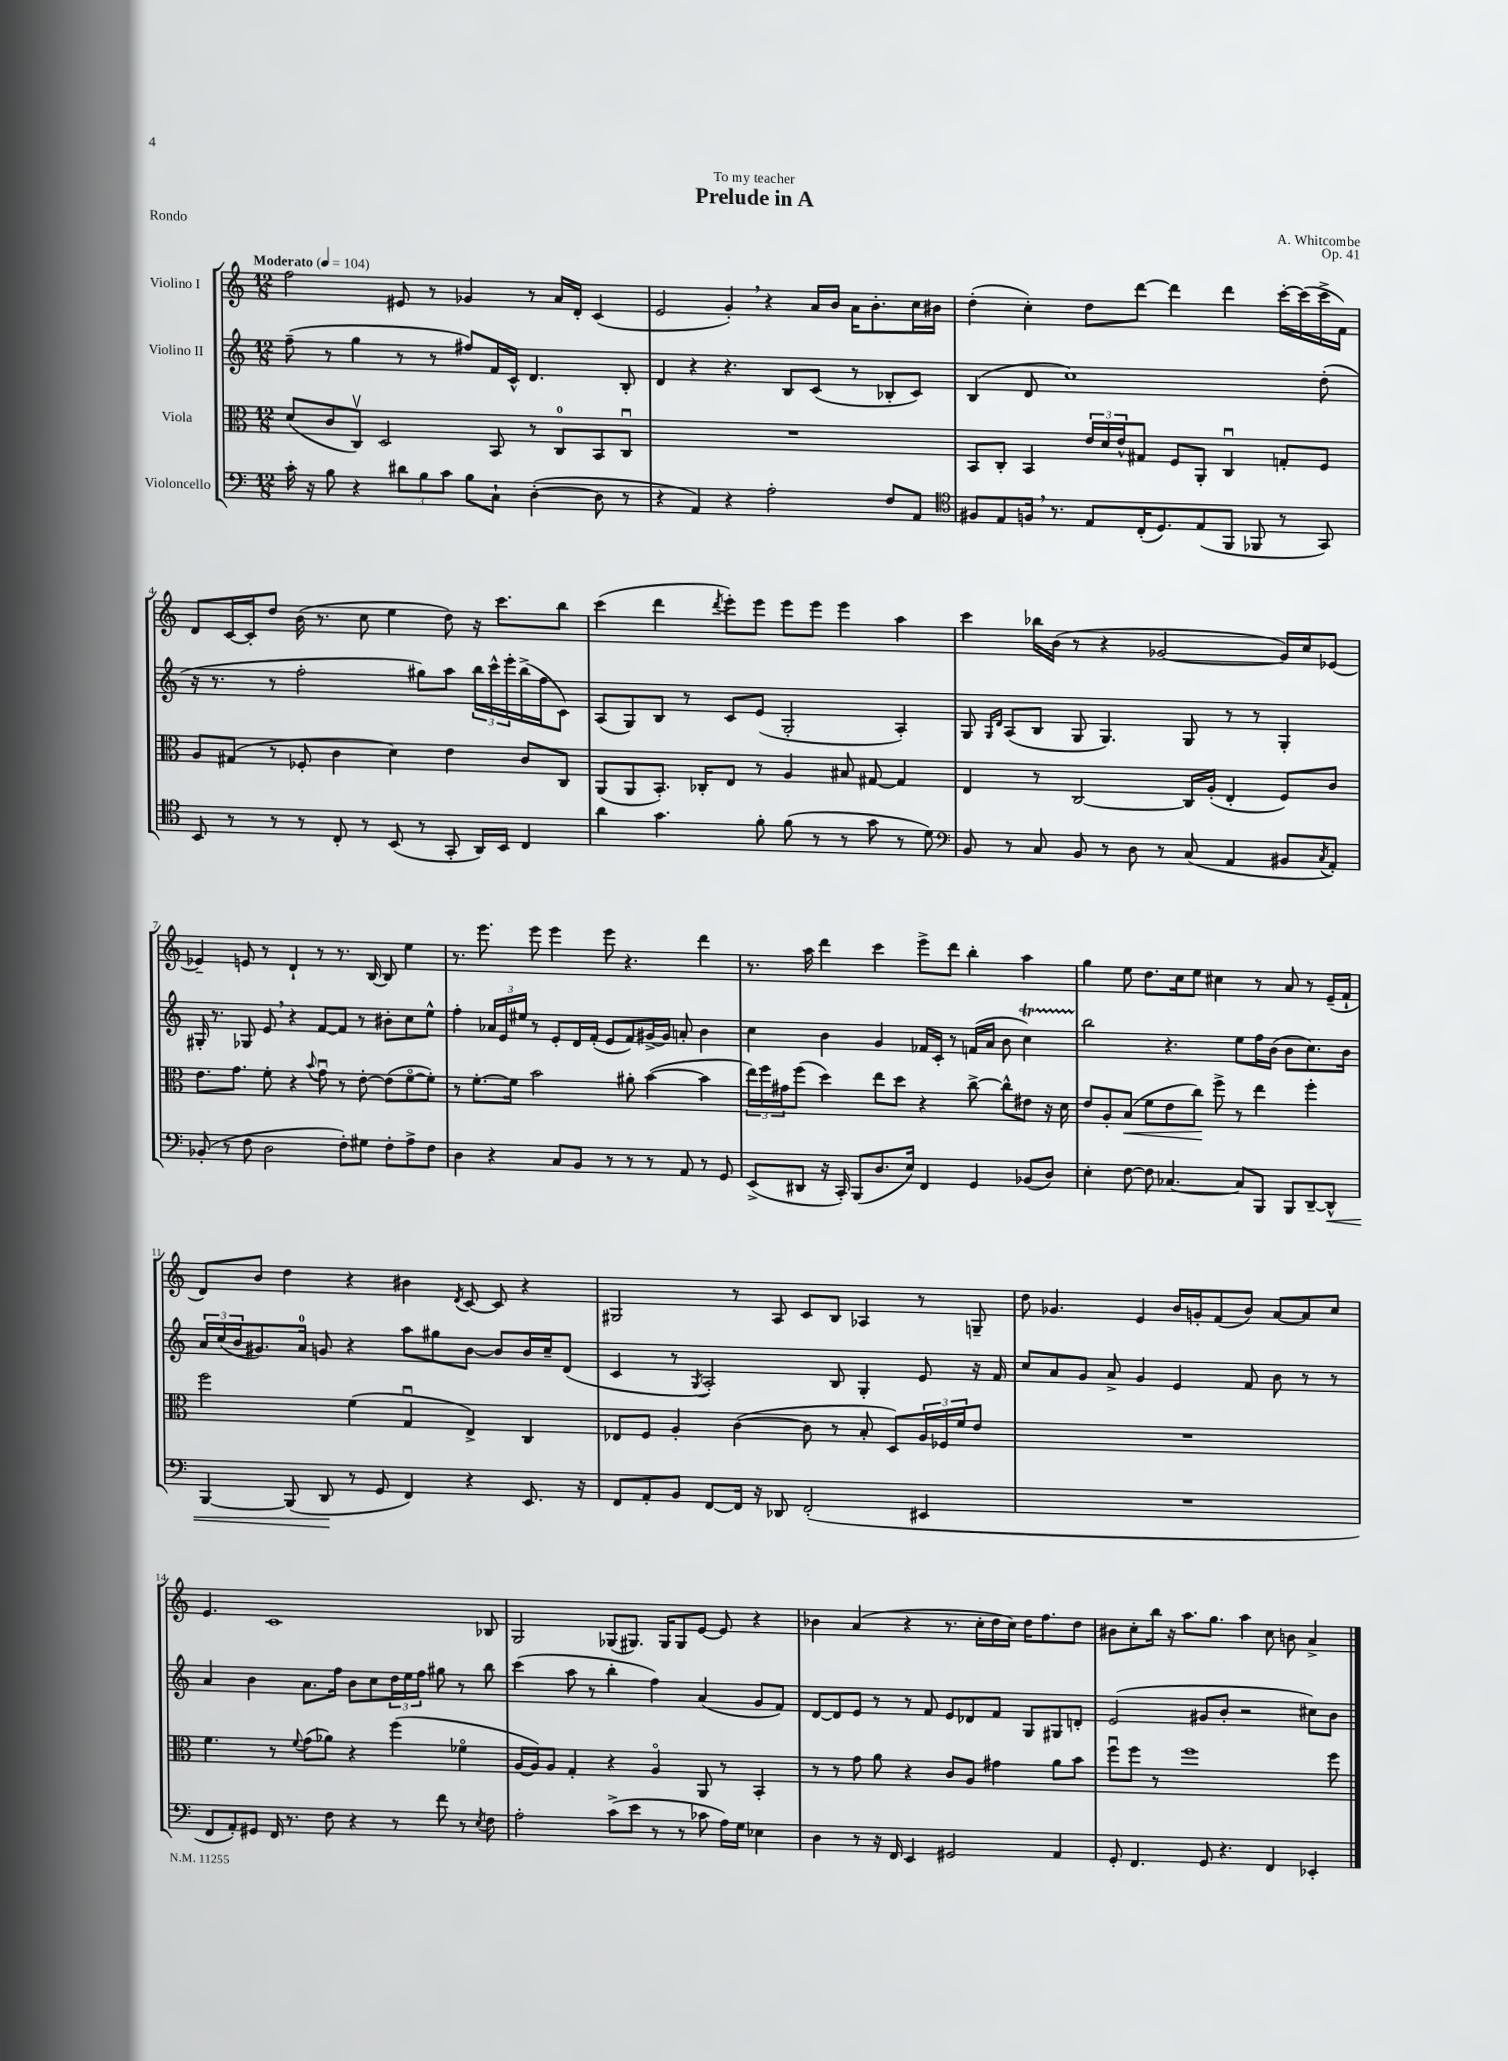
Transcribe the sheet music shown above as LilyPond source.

\header { title = "Prelude in A" composer = "A. Whitcombe" dedication = "To my teacher" opus = "Op. 41" piece = "Rondo" }
<<
\new StaffGroup <<
\new Staff = "s0" \with { instrumentName = "Violino I" } {
    \clef treble \key c \major \numericTimeSignature \time 12/8 \tempo "Moderato" 4 = 104
    f''2 eis'8 r8 ges'4 r8 a'16 d'16-. c'4( |
    e'2 g'4-.) \breathe r4 a'16 b'16 a'16 b'8.-. c''16 bis'16 |
    d''4-.( c''4-.) d''8 d'''8~ d'''4 d'''4 c'''16~-. c'''16( c'''16-> f'16) |
    d'8 c'16~ c'16-. d''8 b'16( r8. c''8 e''4 d''8) r16 c'''8. b''8 |
    c'''4( d'''4 \acciaccatura { d'''8 } e'''8-.) e'''8 e'''8 e'''8 e'''4 a''4 |
    c'''4 bes''16 b'16( r8 r4 ges'2~ ges'16) c''16 ees'8~ |
    ees'4-- e'8 r8 d'4-! r8 r8. b16~ b8 e''4 |
    r8. e'''8. e'''8 e'''4 e'''8 r4. d'''4 |
    r8. a''16 d'''4 c'''4 e'''8-> d'''8 b''4-. a''4 |
    g''4 e''8 d''8. c''16 e''8 cis''4 r8 a'8 r8 e'16--( f'16-! |
    d'8) b'8 d''4 r4 bis'4 \acciaccatura { d'8 } c'8~ c'8 r4 |
    gis2 r8 a8 c'8 b8 aes4 r8 g8-- |
    d''8 ges'4. e'4 b'16 g'16-. f'8( b'8) a'8~ a'8 c''8 |
    e'4. c'1 bes8 |
    g2 ges8( gis8.) gis16 gis8 e'8~ e'8 r4 |
    bes'4 a'4( r4 r8. c''16-. d''16 c''16) d''16 f''8. d''8 |
    bis'8 c''8-. b''16 r16 a''8. g''8. a''4 c''8 b'8 a'4-> \bar "|." |
}
\new Staff = "s1" \with { instrumentName = "Violino II" } {
    \clef treble \key c \major \numericTimeSignature \time 12/8
    f''8--( r8 g''4 r8 r8 fis''8) f'16 c'16-^ d'4. b8-. |
    d'4 r4 r4. b8 c'8( r8 bes8-. c'8) |
    b4( d'8 c''1) d''8-.( |
    r16 r8. r8 f''2-. gis''8) a''8 \tuplet 3/2 { b''16 c'''16-^ e'''16-. } b''16->( f''16 c'8) |
    a8( g8) b8 r8 c'8 e'8( g2-. a4-.) |
    g8 \grace { g16 d'16 } a8( b8 g8 g4.) g8 r8 r8 g4-. |
    gis16-. r8. ges8 e'8 \breathe r4 f'8~ f'8 r8 bis'8-. c''8 e''8-^ |
    f''4-. \tuplet 3/2 { aes'16 e'16 eis''16 } r8 e'8-. d'16 f'16-.( e'8 f'8) gis'16~-> gis'16 a'8-. b'4 |
    c''4 b'4 g'4 fes'16 c'16-. r8 f'16( a'16 b'8 c''4\startTrillSpan) |
    b''2\stopTrillSpan r4. e''8 f''16 b'16( b'8 c''8.) b'16 |
    \tuplet 3/2 { a'16 c''16( b'16 } gis'8.) a'16-0 g'8 r4 a''8 gis''8 b'8~ b'8 b'16 c''16-- d'8( |
    c'4 r8 \acciaccatura { g8 } a2-.) b8 g4-. e'8 r16 f'16 |
    c''8 a'8 g'8 a'8-> g'4 e'4 f'8 b'8 r8 r8 |
    a'4 b'4 a'8. f''16 b'8 c''8 \tuplet 3/2 { d''16 e''16 f''16 } gis''8 r8 b''8 |
    c'''4( a''8 r8 b''4-. f''4) a'4( g'8 f'8) |
    d'8~ d'8 e'8 r8 r8 f'8 e'8 des'8 f'8 g8 gis8 d'8-. |
    e'2( gis'8 b'8-. r2 cis''8) b'8 \bar "|." |
}
\new Staff = "s2" \with { instrumentName = "Viola" } {
    \clef alto \key c \major \numericTimeSignature \time 12/8
    d'8( c'8 c8\upbow) d2 b,8 r8 c8-0 b,8 c8\downbow |
    R1. |
    b,8 c8-. b,4 \tuplet 3/2 { e'16 d'16 e'16-^ } gis8 f8 a,8-. c4\downbow g8-. f8 |
    a8 gis8( r8 fes8-. c'4 d'4) e'4 c'8 c8 |
    a,8( a,8 b,8.-.) ces16-. e8 r8 a4 bis8 gis8~ gis4 |
    e4 r8 c2~ c16 a16-.( e4-. f8) c'8 |
    e'8. g'8. f'8-. r4 \appoggiatura { b'8 } g'8\downbow r8 e'8~-. e'8( f'8~\flageolet f'8-.) |
    r8 f'8.~-. f'16 b'2 ais'8-. b'4~( b'4 |
    \tuplet 3/2 { e''16) f''16 gis'16 } f''8( d''4) e''8 d''8 r4 c''8~-> c''8-^ eis'8 r16 d'16 |
    e'8 a8-. b8\<( f'8 e'8 c''8\!) f''8-> r8 e''4 f''4-. |
    f''2 f'4( g4\downbow e4->) c4 |
    ees8 f8 a4-. c'4~( c'8 r8 b8-. d8) \tuplet 3/2 { a16 fes16 f'16 } e'8 |
    R1. |
    f'4. r8 \appoggiatura { f'8 } g'8( aes'8) r4 f''4( fes'4\flageolet |
    a16~ a16) a8 g4-. r4 a4\flageolet a,8 r8 b,4-. |
    r8 r8 g'8 a'8 r4 c'8 a8 gis'4 a'8 b'8 |
    f''8\downbow f''8 r8 f''1 f''8 \bar "|." |
}
\new Staff = "s3" \with { instrumentName = "Violoncello" } {
    \clef bass \key c \major \numericTimeSignature \time 12/8
    c'16-. r16 b8 r4 \tuplet 3/2 { dis'8 b8 c'8 } b8 c8-! d4~-.( d8 r8 |
    r4 a,4) r4 a2-. f8 a,8 |
    \clef tenor fis8 e8 f16 \breathe r8. e8 c16-.( d8.) e8( f,8 fes,8 r8 g,8) |
    b,8 r8 r8 r8 c8-. r8 b,8( r8 g,8-. a,16) b,16 c4 |
    a'4 g'4. f'8-. f'8( r8 r8 g'8 r8 d'8) |
    \clef bass b,8 r8 c8 b,8 r8 d8 r8 c8( a,4 bis,8 \acciaccatura { c8 } a,8-.) |
    bes,8-.( r8 f8 d2 f8-.) gis8 f8-. a8-> f8 |
    d4 r4 c8 b,8 r8 r8 r8 a,8 r8 g,8 |
    e,8->( dis,8 r16 c,16-.) b,,8( d8. e16) f,4 g,4 bes,8( d8) |
    e4-. f8~ f8 ces4.~ ces8 b,,8 b,,8 d,8~-- d,8-^\< |
    b,,4~ b,,8( d,8\! r8 g,8 f,4) r4 e,8. r16 |
    f,8 a,8-. b,8 f,8~ f,16 r16 des,8 f,2-.( eis,4 |
    R1. |
    f,8 a,8-.) gis,8 f,16 r8. f8 r4 r8 f'8 r8 \acciaccatura { e8 } f8 |
    a2-. c'8->( e'8 r8 r8 ces'8 a16) g16 ees4 |
    d4 r8 r16 f,16 e,4 gis,2 a,4 |
    g,8-. f,4. g,8 r4. f,4 ees,4-. \bar "|." |
}
>>
>>
